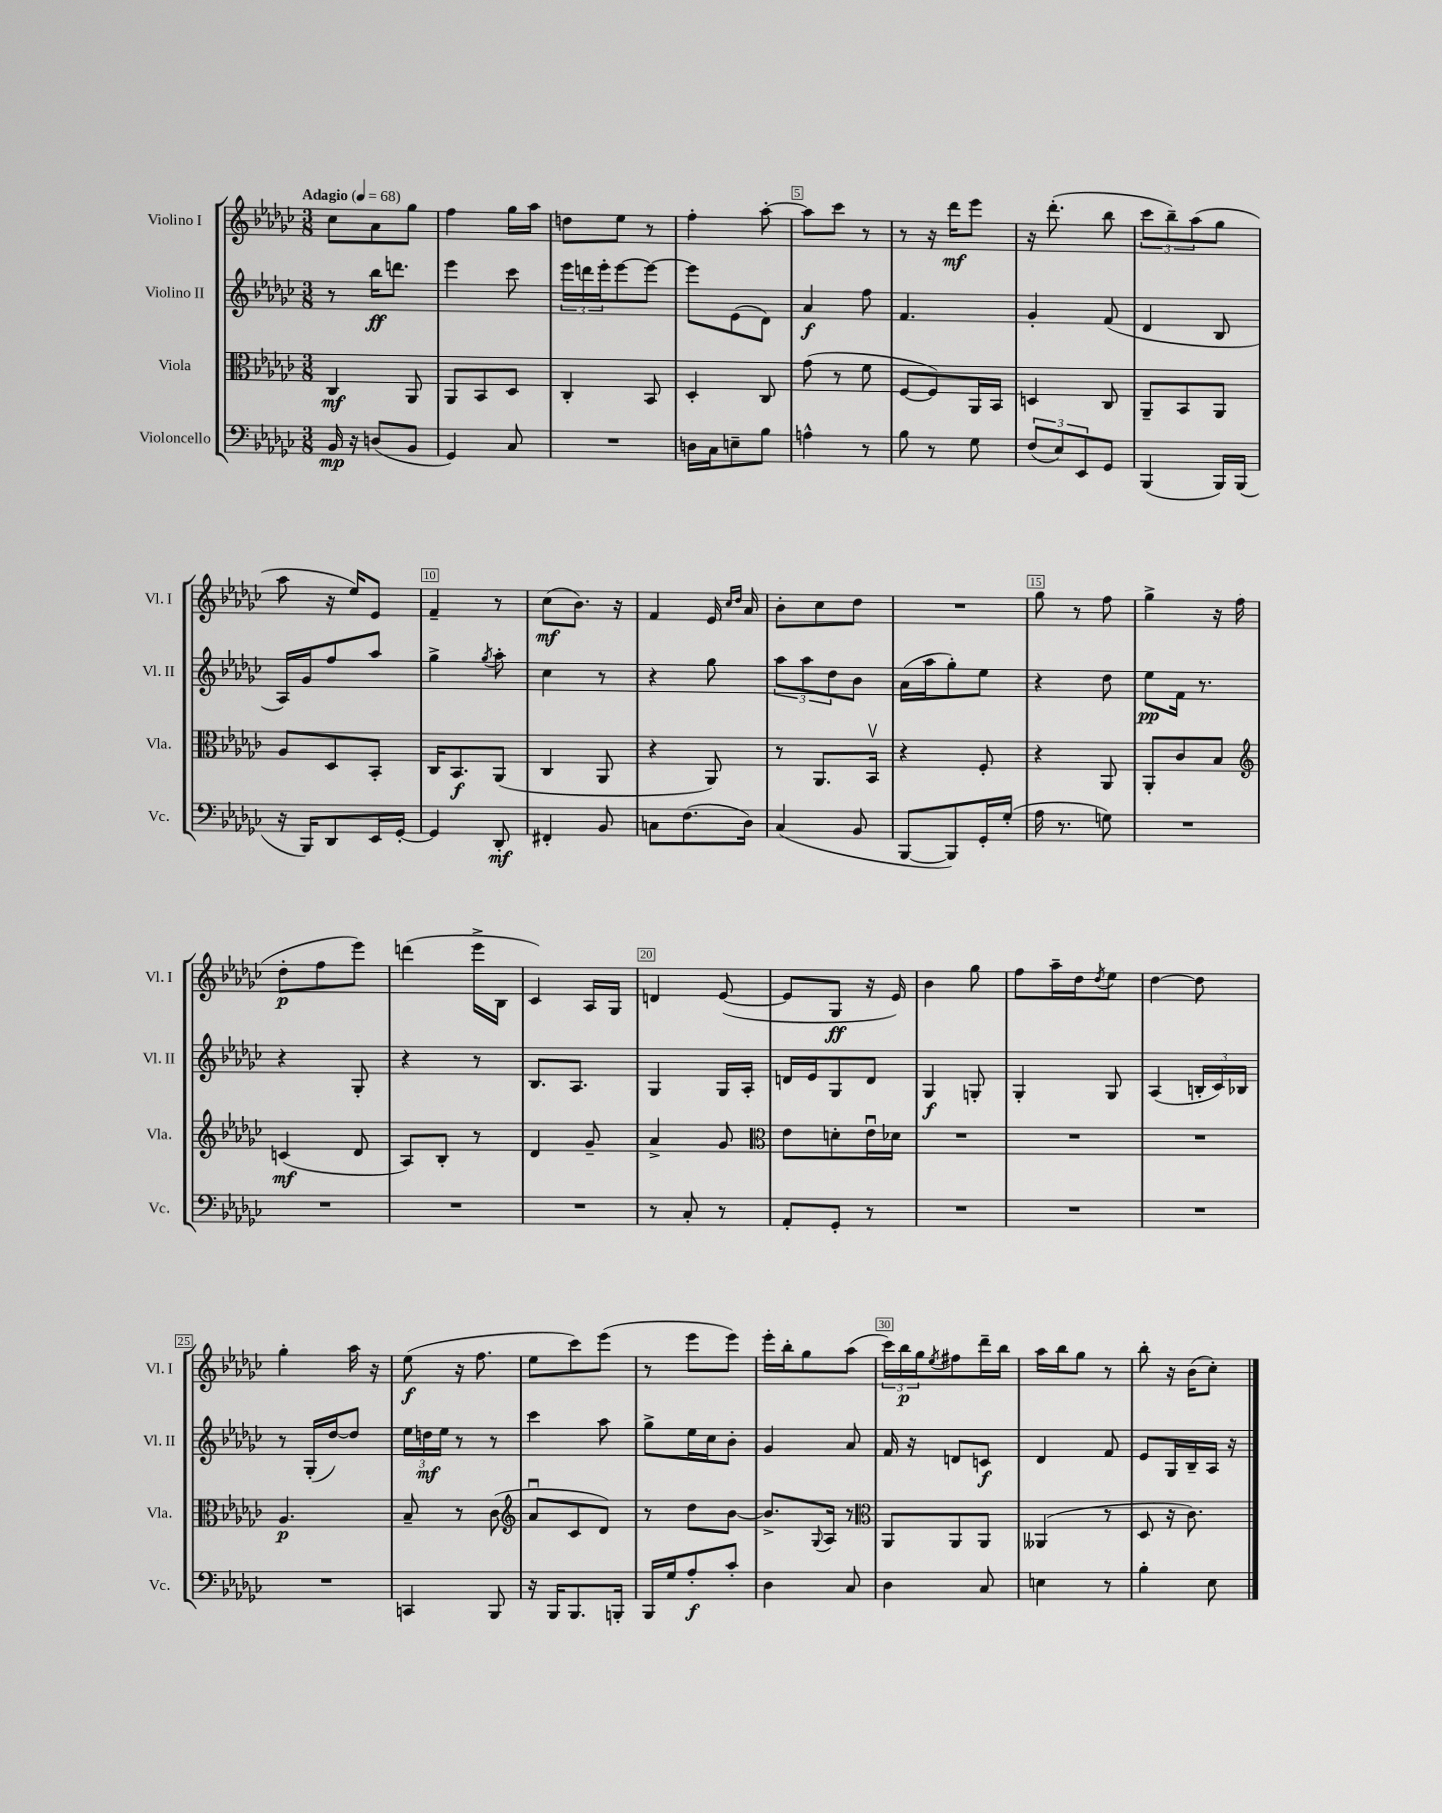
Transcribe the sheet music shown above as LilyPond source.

<<
\new StaffGroup <<
\new Staff = "s0" \with { instrumentName = "Violino I" shortInstrumentName = "Vl. I" } {
    \clef treble \key ges \major \numericTimeSignature \time 3/8 \tempo "Adagio" 4 = 68
    ces''8 aes'8 ges''8 |
    f''4 ges''16 aes''16 |
    d''8 ees''8 r8 |
    f''4-. aes''8~-. |
    aes''8 ces'''8 r8 |
    r8 r16 des'''16\mf ees'''8 |
    r16 des'''8.-.( bes''8 |
    \tuplet 3/2 { ces'''8 bes''8--) aes''8( } ges''8 |
    aes''8 r16 ees''16) ees'8 |
    f'4-- r8 |
    ces''8\mf( bes'8.) r16 |
    f'4 ees'16 \grace { ces''16 des''16 } aes'16 |
    bes'8-. ces''8 des''8 |
    R4. |
    ges''8 r8 f''8 |
    ges''4-> r16 f''16( |
    des''8-.\p f''8 ees'''8) |
    d'''4( ees'''16-> bes16 |
    ces'4) aes16 ges16 |
    d'4 ees'8~( |
    ees'8 ges8\ff r16 ees'16) |
    bes'4 ges''8 |
    f''8 aes''16-- des''16 \acciaccatura { des''8 } ees''8 |
    des''4~ des''8 |
    ges''4-. aes''16 r16 |
    ees''8\f( r16 f''8. |
    ees''8 ces'''8) ees'''8( |
    r8 ees'''8 ees'''8) |
    ees'''16-. bes''16-. ges''8 aes''8( |
    \tuplet 3/2 { ces'''16) bes''16\p ges''16 } \acciaccatura { ees''8 } fis''8 des'''16-- bes''16 |
    aes''16 bes''16 ges''8 r8 |
    bes''8-. r16 bes'16( ces''8-.) \bar "|." |
}
\new Staff = "s1" \with { instrumentName = "Violino II" shortInstrumentName = "Vl. II" } {
    \clef treble \key ges \major \numericTimeSignature \time 3/8
    r8 bes''16\ff d'''8. |
    ees'''4 ces'''8 |
    \tuplet 3/2 { ees'''16 d'''16 ees'''16-. } ees'''8~ ees'''8~ |
    ees'''8 ees'8( des'8) |
    aes'4\f f''8 |
    f'4. |
    ges'4-. f'8( |
    des'4 bes8 |
    aes16) ges'16 f''8 aes''8 |
    ges''4-> \acciaccatura { ges''8 } aes''8-. |
    ces''4 r8 |
    r4 ges''8 |
    \tuplet 3/2 { aes''8 aes''8 des''8 } bes'8 |
    aes'16( aes''16 ges''8-.) ees''8 |
    r4 des''8 |
    ees''8\pp f'16 r8. |
    r4 ges8-. |
    r4 r8 |
    bes8. aes8. |
    ges4 ges16 aes16-. |
    d'16 ees'16 ges8 d'8 |
    ges4\f g8-. |
    ges4-. ges8 |
    aes4( \tuplet 3/2 { b16-. ces'16) bes16 } |
    r8 ges16-.( des''16~) des''8 |
    \tuplet 3/2 { ees''16 d''16\mf ees''16 } r8 r8 |
    ces'''4 aes''8 |
    ges''8-> ees''16 ces''16 bes'8-. |
    ges'4 aes'8 |
    f'16 r16 d'8 c'8\f |
    des'4 f'8 |
    ees'8 ges16 bes16-- aes16 r16 \bar "|." |
}
\new Staff = "s2" \with { instrumentName = "Viola" shortInstrumentName = "Vla." } {
    \clef alto \key ges \major \numericTimeSignature \time 3/8
    ces4\mf aes,8 |
    aes,8 bes,8 des8 |
    ces4-. bes,8 |
    des4-. ces8 |
    ges'8( r8 f'8 |
    f8~ f8) aes,16 bes,16 |
    d4 ces8 |
    aes,8-- bes,8 aes,8 |
    aes8 des8 bes,8-. |
    ces16 bes,8.\f aes,8( |
    ces4 aes,8 |
    r4 aes,8) |
    r8 aes,8. bes,16\upbow |
    r4 f8-. |
    r4 aes,8 |
    aes,8-. ces'8 bes8 |
    \clef treble c'4\mf( des'8 |
    aes8) bes8-. r8 |
    des'4 ges'8-- |
    aes'4-> ges'8 |
    \clef alto ees'8 d'8-. ees'16\downbow des'16 |
    R4. |
    R4. |
    R4. |
    aes4.\p |
    bes8-- r8 ces'8( |
    \clef treble aes'8\downbow ces'8 des'8) |
    r8 des''8 bes'8~ |
    bes'8.-> \appoggiatura { ges8 } aes16 r8 |
    \clef alto aes,8 aes,8 aes,8 |
    aeses,4( r8 |
    des8 r16 ces'8.) \bar "|." |
}
\new Staff = "s3" \with { instrumentName = "Violoncello" shortInstrumentName = "Vc." } {
    \clef bass \key ges \major \numericTimeSignature \time 3/8
    bes,16\mp r16 d8( bes,8 |
    ges,4) ces8 |
    R4. |
    d16 ces16 e8-- bes8 |
    a4-^ r8 |
    bes8 r8 ges8 |
    \tuplet 3/2 { f8( ees8) ees,8 } ges,8 |
    bes,,4( bes,,16) bes,,16( |
    r16 bes,,16) des,8 ees,16 ges,16~-. |
    ges,4 des,8-.\mf |
    fis,4-. bes,8 |
    c8 f8.( des16) |
    ces4( bes,8 |
    bes,,8~ bes,,8) ges,16-. ges16-.( |
    aes16 r8. g8) |
    R4. |
    R4. |
    R4. |
    R4. |
    r8 ces8-. r8 |
    aes,8-. ges,8-. r8 |
    R4. |
    R4. |
    R4. |
    R4. |
    c,4 bes,,8 |
    r16 bes,,16 bes,,8. b,,16-. |
    bes,,16 ges16 aes8-.\f ces'8-. |
    des4 ces8 |
    des4 ces8 |
    e4 r8 |
    bes4-. ees8 \bar "|." |
}
>>
>>
\layout { \context { \Score \override BarNumber.break-visibility = ##(#f #t #t) barNumberVisibility = #(every-nth-bar-number-visible 5) \override BarNumber.stencil = #(make-stencil-boxer 0.1 0.3 ly:text-interface::print) } }
